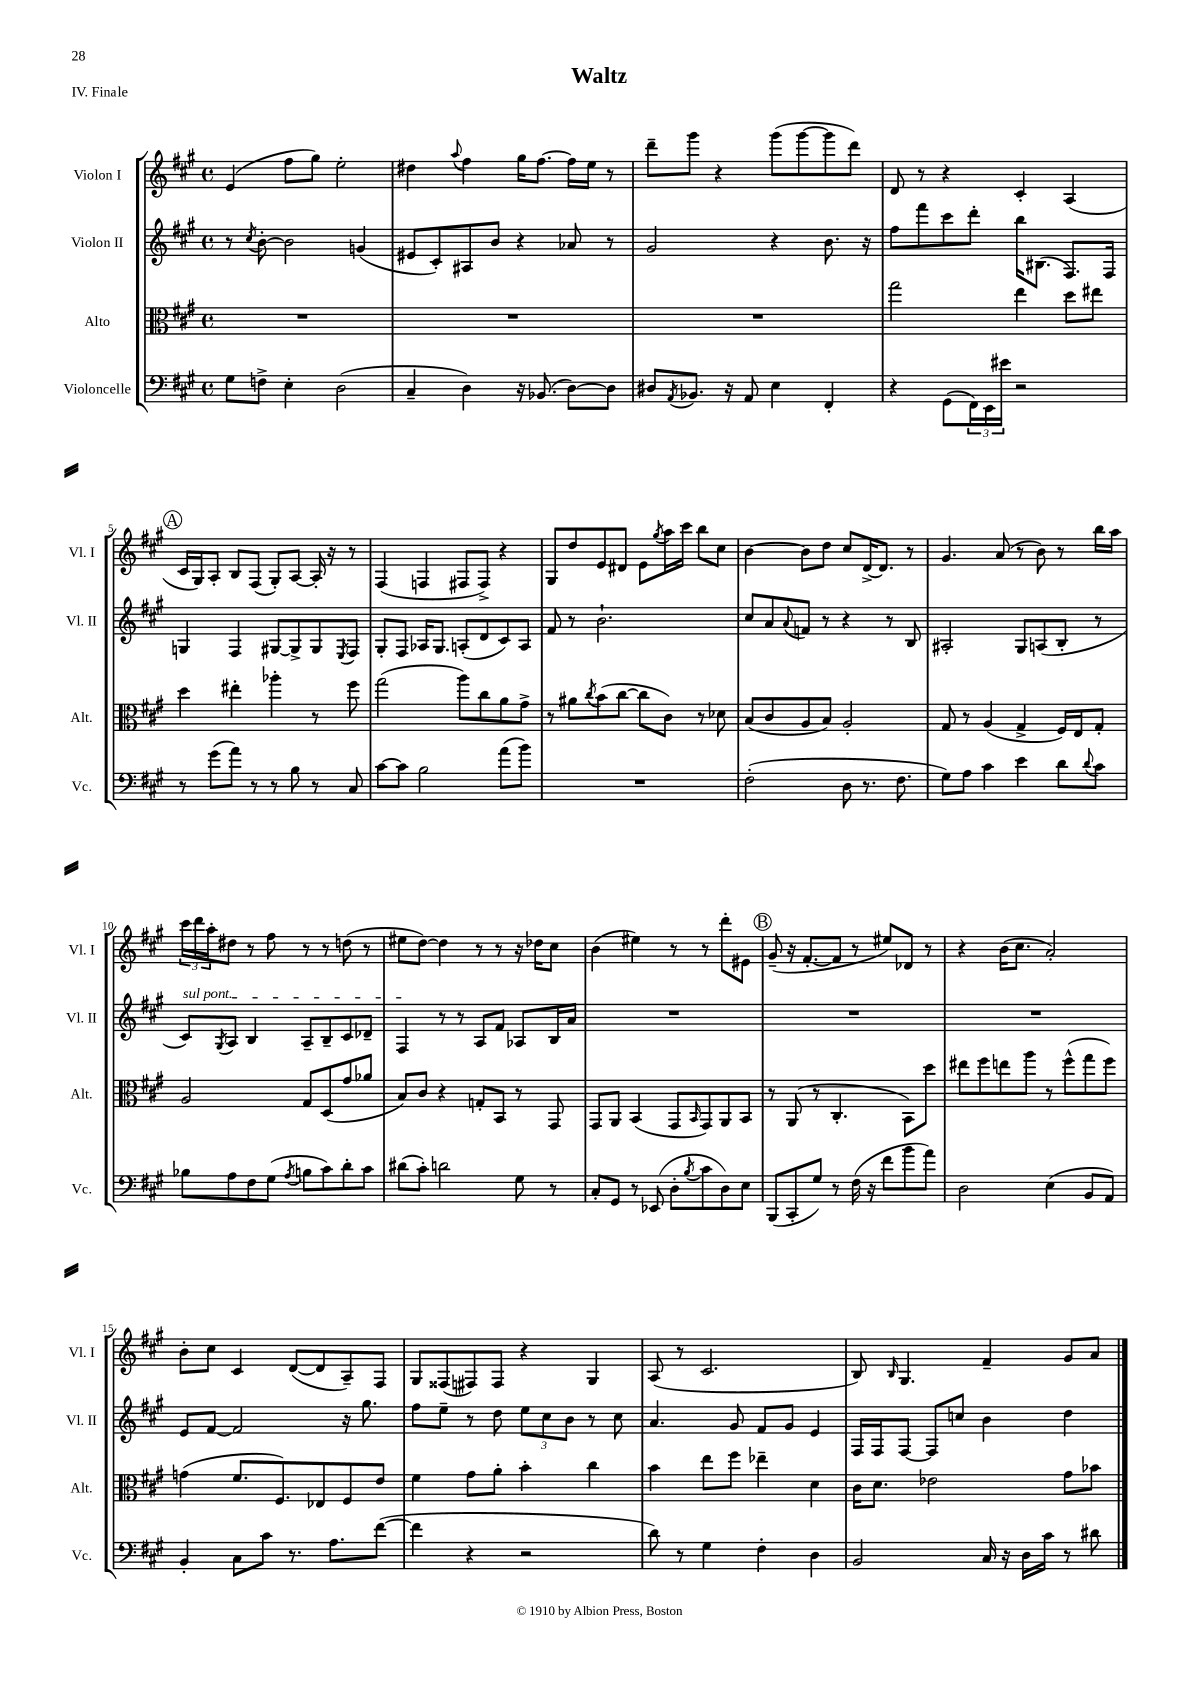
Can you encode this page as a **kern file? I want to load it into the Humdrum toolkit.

**kern	**kern	**kern	**kern
*staff4	*staff3	*staff2	*staff1
*clefF4	*clefC3	*clefG2	*clefG2
*k[f#c#g#]	*k[f#c#g#]	*k[f#c#g#]	*k[f#c#g#]
*M4/4	*M4/4	*M4/4	*M4/4
*met(c)	*met(c)	*met(c)	*met(c)
8G#	1r	8r	(4e
.	.	8qcc#	.
8F^	.	[8b'	.
4E'	.	2b]	8ff#
.	.	.	8gg#)
(2D	.	.	2ee'
.	.	(4g	.
=	=	=	=
4C#~	1r	8e#	4dd#
.	.	8c#')	.
.	.	.	8qqaa
4D)	.	8A#	4ff#
.	.	8b	.
16r	.	4r	16gg#
(8.BB-	.	.	[8.ff#
[8D)	.	8a-	16ff#]
.	.	.	16ee
8D]	.	8r	8r
=	=	=	=
8D#	1r	2g#	8ddd~
8qAA	.	.	.
8.BB-	.	.	8ggg#
.	.	.	4r
16r	.	.	.
8AA	.	.	.
4E	.	4r	(8ggg#
.	.	.	[8ggg#
4FF#'	.	8.b	8ggg#]
.	.	.	8ddd)
.	.	16r	.
=	=	=	=
4r	2gg#	8ff#	8d
.	.	8fff#	8r
(8GG#	.	8ccc#	4r
24FF#)	.	8ddd'	.
24EE	.	.	.
24e#	.	.	.
2r	4ee	16bb	4c#'
.	.	(8.B#	.
.	8dd	8.F#)	(4A
.	8ee#	.	.
.	.	16F#	.
=	=	=	=
8r	4dd	4G	16c#
.	.	.	16G#)
(8g#	.	.	8A'
8a)	4ee#'	4F#	8B
8r	.	.	(8F#
8r	4aa-'	[8G#	8G#')
8B	.	8G#^]	[8A
8r	8r	8G#	16A']
.	.	.	16r
.	.	8qE	.
8C#	8ff#	8F#	8r
=	=	=	=
[8c#	(2gg#	8G#'	(4F#
8c#]	.	8F#	.
2B	.	16A-	4F
.	.	8.G#	.
.	8aa)	(8A'	8F#
.	8cc#	8d	8F#^)
(8a	8a	8c#)	4r
8b)	8g#^	8A	.
=	=	=	=
1r	8r	8f#	8G#
.	8a#	8r	8dd
.	8qcc#	.	.
.	(8b	2.b`	8e
.	[8cc#	.	8d#
.	8cc#]	.	8e
.	.	.	8qgg#
.	8c#)	.	16aa
.	.	.	16ccc#
.	8r	.	8bb
.	8d-	.	8cc#
=	=	=	=
(2F#'	(8B	8cc#	[4b
.	8c#	8a	.
.	.	8qqa	.
.	8A	8f	8b]
.	8B)	8r	8dd
8D	2A'	4r	8cc#
8.r	.	.	[16d^
.	.	.	8.d]
.	.	8r	.
8.F#	.	.	.
.	.	8B	8r
=	=	=	=
8G#)	8G#	2A#'	4.g#
8A	8r	.	.
4c#	(4A	.	.
.	.	.	(8a
4e	4G#^	8G#	8r
.	.	(8A	8b)
8d	16F#)	8B'	8r
.	16E	.	.
8qqd	.	.	.
8c#	8G#'	8r	16bb
.	.	.	16aa
=	=	=	=
8B-	2A	8c#)	24ccc#
.	.	.	24ddd
.	.	.	24aa'
.	.	8qG#	.
8A	.	8A	8dd#
8F#	.	4B	8r
(8G#	.	.	8ff#
8qA	.	.	.
8B	8G#	8A~	8r
8c#)	(8D	8B~	8r
8d'	8g#	8c#	(8dd
8c#	8a-	8d-~	8r
=	=	=	=
(8d#	8B)	4F#	8ee#
8c#')	8c#	.	[8dd)
2d	4r	8r	4dd]
.	.	8r	.
.	8G'	8A	8r
.	8BB	8f#	8r
8G#	8r	8A-	16r
.	.	.	16dd-
8r	8GG#	16B	8cc#
.	.	16a	.
=	=	=	=
8C#'	8GG#	1r	(4b
8GG#	8AA	.	.
8r	(4BB	.	4ee#)
(8EE-	.	.	.
8D'	8GG#	.	8r
8qB	16qqBB	.	.
8c#	8GG#)	.	8r
8D)	8AA	.	8ddd'
8E	8BB	.	8e#
=	=	=	=
(8BBB	8r	1r	(8g#~
8CC#'	(8AA	.	16r
.	.	.	[8.f#'
8G#)	8r	.	.
8r	4.C#'	.	8f#]
(16F#	.	.	8r
16r	.	.	.
8f#	.	.	8ee#)
8b	8BB)	.	8d-
8a)	8dd	.	8r
=	=	=	=
2D	8ee#	1r	4r
.	8ff#	.	.
.	8ee	.	(16b
.	.	.	8.cc#
.	8aa	.	.
(4E	8r	.	2a')
.	(8ff#^^	.	.
8BB	8gg#	.	.
8AA)	8ff#)	.	.
=	=	=	=
4BB'	(4g	8e	8b'
.	.	[8f#	8cc#
8C#	8.f#	2f#]	4c#
8c#	.	.	.
.	8.F#)	.	.
8.r	.	.	([8d
.	8E-	.	8d]
8.A	.	.	.
.	8F#	16r	8A~)
.	.	8.gg#	.
([8f#	8e	.	8F#
=	=	=	=
4f#]	4f#	8ff#	8G#
.	.	8ee~	(8F##
4r	8g#	8r	8F#)
.	8a'	8dd	8F#
2r	4b'	12ee	4r
.	.	12cc#	.
.	.	12b	.
.	4cc#	8r	4G#
.	.	8cc#	.
=	=	=	=
8d)	4b	4.a	(8A
8r	.	.	8r
4G#	8ee	.	2.c#
.	8ff#	8g#	.
4F#'	4ee-~	8f#	.
.	.	8g#	.
4D	4d	4e	.
=	=	=	=
2BB	16c#	16F#	8B)
.	8.d	16F#	.
.	.	.	16qqB
.	.	[8F#	4.G#
.	2e-	8F#]	.
.	.	8cc	.
16C#	.	4b	4f#~
16r	.	.	.
16D	.	.	.
16c#	.	.	.
8r	8g#	4dd	8g#
8d#	8b-	.	8a
==	==	==	==
*-	*-	*-	*-
